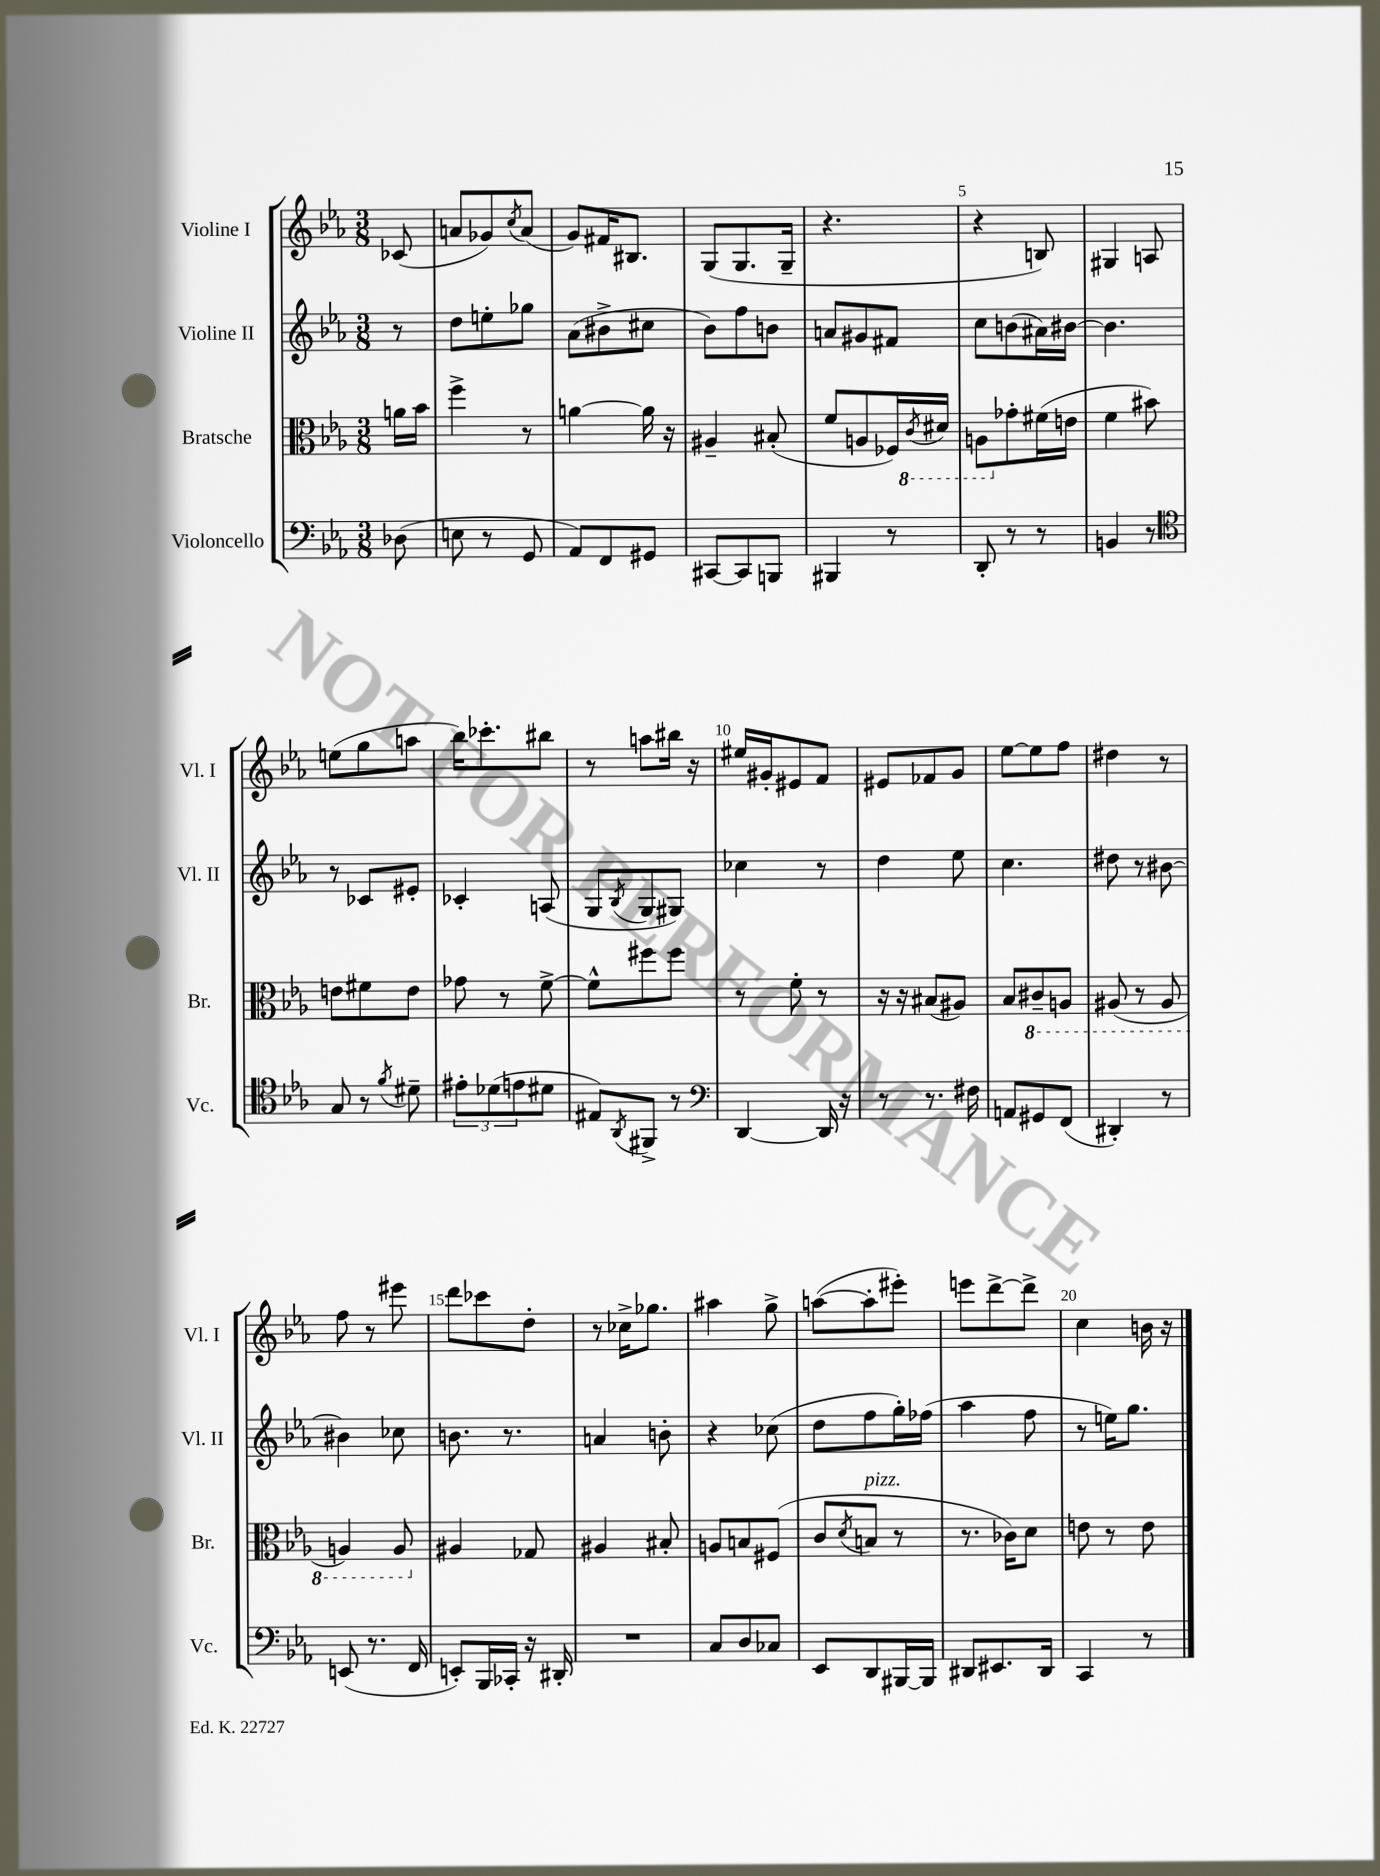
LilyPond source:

<<
\new StaffGroup <<
\new Staff = "s0" \with { instrumentName = "Violine I" shortInstrumentName = "Vl. I" } {
    \clef treble \key ees \major \numericTimeSignature \time 3/8 \partial 8
    ces'8( |
    a'8 ges'8) \acciaccatura { c''8 } a'8( |
    g'8) fis'16 bis8. |
    g8( g8. g16-- |
    r4. |
    r4 b8) |
    gis4 a8 |
    e''8( g''8 a''8 |
    bes''16) ces'''8.-. bis''8 |
    r8 a''8 bis''16 r16 |
    eis''16 gis'16-. eis'8 f'8 |
    eis'8 fes'8 g'8 |
    ees''8~ ees''8 f''8 |
    dis''4 r8 |
    f''8 r8 eis'''8 |
    d'''8 ces'''8 d''8-. |
    r8 ces''16-> ges''8. |
    ais''4 g''8-> |
    a''8~( a''8-. eis'''8-.) |
    e'''8 d'''8~-> d'''8-> |
    c''4 b'16 r16 \bar "|." |
}
\new Staff = "s1" \with { instrumentName = "Violine II" shortInstrumentName = "Vl. II" } {
    \clef treble \key ees \major \numericTimeSignature \time 3/8 \partial 8
    r8 |
    d''8 e''8-. ges''8 |
    aes'8( bis'8-> cis''8 |
    bes'8) f''8 b'8 |
    a'8 gis'8 fis'8 |
    c''8 b'8( ais'16) bis'16~ |
    bis'4. |
    r8 ces'8 eis'8-. |
    ces'4-. a8( |
    g8 \acciaccatura { bes8 } g8 gis8) |
    ces''4 r8 |
    d''4 ees''8 |
    c''4. |
    dis''8 r8 bis'8~ |
    bis'4 ces''8 |
    b'8. r8. |
    a'4 b'8-. |
    r4 ces''8( |
    d''8 f''8 g''16-.) fes''16( |
    aes''4 f''8 |
    r8 e''16) g''8. \bar "|." |
}
\new Staff = "s2" \with { instrumentName = "Bratsche" shortInstrumentName = "Br." } {
    \clef alto \key ees \major \numericTimeSignature \time 3/8 \partial 8
    a'16 bes'16 |
    f''4-> r8 |
    a'4~ a'16 r16 |
    ais4-- bis8-.( |
    f'8 a8 fes16) \ottava #-1 \acciaccatura { c8 } dis16 |
    a,8 \ottava #0 ges'8-. fis'16( e'16 |
    f'4 bis'8) |
    e'8 fis'8 e'8 |
    ges'8 r8 f'8~-> |
    f'8-^ fis''8 fis''8 |
    r8 f'8-. r8 |
    r16 r16 bis8( ais8) |
    bes8 \ottava #-1 cis8-- a,8 |
    ais,8( r8 ais,8 |
    a,4) a,8 \ottava #0 |
    ais4 ges8 |
    ais4 bis8-. |
    a8 b8 fis8( |
    c'8 \acciaccatura { d'8 } b8^\markup { \italic "pizz." } r8 |
    r8. ces'16) d'8 |
    e'8 r8 e'8 \bar "|." |
}
\new Staff = "s3" \with { instrumentName = "Violoncello" shortInstrumentName = "Vc." } {
    \clef bass \key ees \major \numericTimeSignature \time 3/8 \partial 8
    des8( |
    e8 r8 g,8 |
    aes,8) f,8 gis,8 |
    cis,8~ cis,8 b,,8 |
    bis,,4 r8 |
    d,8-. r8 r8 |
    b,4 r8 |
    \clef tenor g8 r8 \acciaccatura { f'8 } dis'8-- |
    \tuplet 3/2 { eis'8-. des'8( e'8 } dis'8 |
    eis8) \acciaccatura { aes,8 } fis,8-> r8 |
    \clef bass d,4~ d,16 r16 |
    r8 r8. fis16 |
    a,8 gis,8 f,8( |
    dis,4-.) r8 |
    e,8( r8. f,16 |
    e,8-.) bes,,16 ces,16-. r16 dis,16-. |
    R4. |
    c8 d8 ces8 |
    ees,8 d,8 bis,,16~ bis,,16 |
    dis,8 eis,8. dis,16 |
    c,4 r8 \bar "|." |
}
>>
>>
\layout { \context { \Score \override BarNumber.break-visibility = ##(#f #t #t) barNumberVisibility = #(every-nth-bar-number-visible 5) } }
